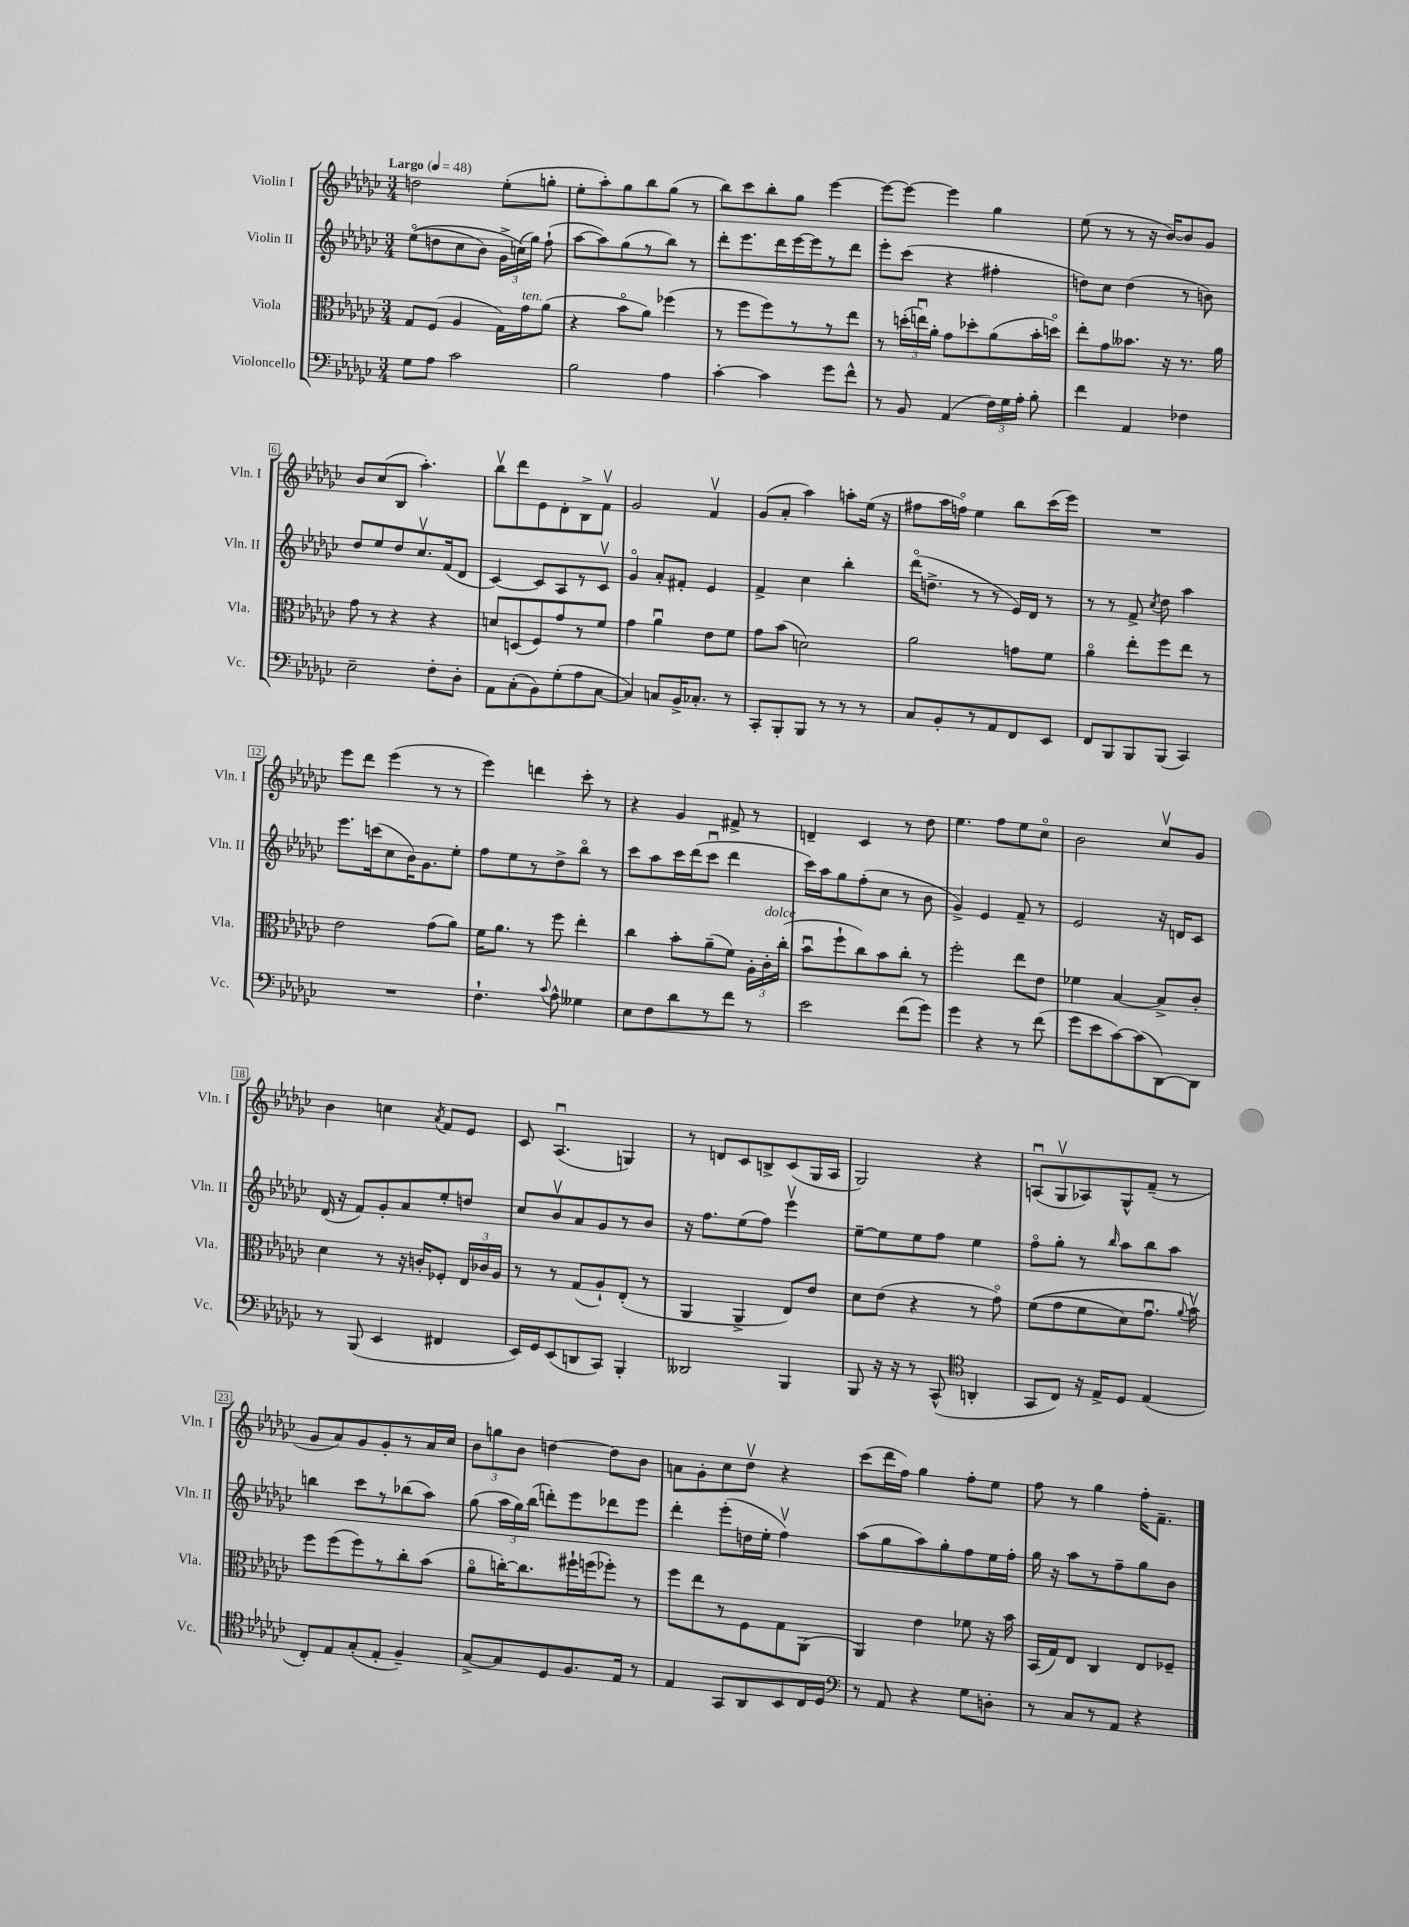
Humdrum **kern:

**kern	**kern	**kern	**kern
*part4	*part3	*part2	*part1
*staff4	*staff3	*staff2	*staff1
*I"Violoncello	*I"Viola	*I"Violin II	*I"Violin I
*I'Vc.	*I'Vla.	*I'Vln. II	*I'Vln. I
*clefF4	*clefC3	*clefG2	*clefG2
*k[b-e-a-d-g-c-]	*k[b-e-a-d-g-c-]	*k[b-e-a-d-g-c-]	*k[b-e-a-d-g-c-]
*M3/4	*M3/4	*M3/4	*M3/4
*MM48	*MM48	*MM48	*MM48
=1	=1	=1	=1
!	!	!	!LO:TX:a:B:t=Largo
8G-\L	8G-/L	((8ee-\L	2ddn\
8A-\J	(8F/J	8ddn\	.
2c-\	4A-/	8cc-\	.
.	.	8b-\J)	.
.	16G-\LL)	24g-^\LL	(8ee-'\L
.	.	(24ccn\)	.
!	!LO:TX:a:i:t=ten.	!	!
.	16g-\J	.	.
.	.	24gg-\JJ)	.
.	(8a-\J	(8ff`\	8ggn'\J
=2	=2	=2	=2
2B-\	4r	[8aa-\L	8ee-'\L
.	.	8aa-\])	8aa-'\)
.	8b-\L	(8gg-\	8gg-\
.	8a-\J)	8r	8bb-\
4A-\	(4ff-X\	8bb-\J)	(8gg-\J
.	.	8r	8r
=3	=3	=3	=3
[4c-'\	8r	8ddd-'\L	8bb-\L)
.	8ff\L	8.eee-\	8ccc-\
4c-\]	8ff\)	.	8bb-'\
.	.	16ddd-\L	.
.	8r	[16eee-\	8gg-\J
.	.	16eee-\J]	.
8g-\L	8r	8r	[4eee-\
8f^^\J	8ee-\J	8ddd-\J	.
=4	=4	=4	=4
8r	8r	8eee-'\L	8eee-\L_
8BB-/	(24ddn'\LL	(8ccc-\J	8eee-\J_
.	24eenu\)	.	.
.	24a-'\JJ	.	.
(4AA-/	8g-\L	4r	4eee-\]
.	8dd-X'\	.	.
24F\LL)	(8a-\	4ff#X'\	4gg-\
24G-\	.	.	.
24A-'\JJ	.	.	.
8B-'\	16b-'\L	.	.
.	16ddn\JJ)	.	.
=5	=5	=5	=5
4f\	8ee-'\L	8ddn\L)	(8ee-\
.	8g-\	8cc-\J	8r
4AA-/	8.b--X\J	(4dd\	8r
.	.	.	16r
.	16r	.	[16b-/KL)
4F-X\	8.r	8r	8b-/]
.	.	8bn\)	8g-/J
.	16a-\	.	.
!!LO:LB:g=z
=6	=6	=6	=6
2E-~\	8g-\	8dd-/L	8b-/L
.	8r	8ee-/	(8cc-/
.	4r	8dd-/	8B-/J
.	.	8.cc-v/	4.aa-'\)
8F'\L	4r	.	.
.	.	(16f/k	.
8D-'\J	.	8d-/J	.
=7	=7	=7	=7
8AA-\L	8dn/L	[4c-/)	8bb-v\L
(8C-'\	(8Dn/	.	8ddd-\
8BB-\)	8F/)	8c-/L]	8e-\
(8G-'\	8g-/	8A-/	8d-'\
8A-\	8r	8r	8B-^\
[8C-\J	8f/J	8c-v/J	8fv\J
=8	=8	=8	=8
4C-/])	4g-\	4g-/	2g-/
8Cn/L	4a-u\	8a-'/L	.
16BB-^/K	.	8f#X'/J	.
8.C-X'/J	.	.	.
.	8e-\L	4e-/	4fv/
8r	8f\J	.	.
=9	=9	=9	=9
8CC-'/L	8g-\L	4f^/	(8g-/L
8BBB-'/	(8b-\J	.	8a-'/J
8BBB-/J	2dn\)	4cc-\	4aa-\)
8r	.	.	.
8r	.	4bb-'\	8aan'\L
8r	.	.	(16ee-\Jk
.	.	.	16r
=10	=10	=10	=10
8C-/L	2a-\	(16ddd-\KL	8ff#X\L
.	.	8.ddn^\J	.
8BB-'/	.	.	16aa-\L
.	.	.	16ffn\JJ)
8r	.	8r	4ee-\
8AA-/	.	8r	.
8FF/	8gn\L	16e-/LL)	8bb-\L
.	.	16d-/JJ	.
8EE-/J	8f\J	8r	(16ccc-\L
.	.	.	16eee-\JJ)
=11	=11	=11	=11
8FF/L	4a-\	8r	2.r
8BBB-/	.	8r	.
8BBB-/	8ee-'\L	8f^/	.
.	.	8qcc-/	.
(8BBB-/J	8ff\	8dd-\	.
4CC-/)	8ee-\J	4aa-\	.
.	8r	.	.
!!LO:LB:g=z
=12	=12	=12	=12
2.r	2e-\	8.eee-\L	8eee-\L
.	.	.	8ddd-\J
.	.	(16cccn\k	.
.	.	8cc-\	(4eee-\
.	.	16b-\K)	.
.	.	8.g-\	.
.	(8g-\L	.	8r
.	8a-\J)	8ee-'\J	8r
=13	=13	=13	=13
4.F`\	16f\KL	8ff\L	4eee-\)
.	8.a-\J	.	.
.	.	8ee-\	.
.	8r	8r	4dddn\
8qqc-/	.	.	.
8A-^^\	8ff\	8dd-^\	.
4G--X\	4ee-'\	8bb-\J	8ccc-'\
.	.	8r	8r
=14	=14	=14	=14
8E-\L	4cc-\	8ccc-\L	4r
8F\	.	8aa-\	.
8d-\	8b-'\L	16ccc-\L	4g-/
.	.	(16ddd-\J	.
8r	(8a-~\	8ccc-u\J	.
8f\J	8f\J)	4ddd-\	8f#X^/
8r	24A-'\LL	.	8r
!	!LO:TX:a:i:t=dolce	!	!
.	24c-'\	.	.
.	(24cc-'\JJ	.	.
=15	=15	=15	=15
2e-\	8b-u\L	16ccc-\LL)	4dn~/
.	.	16aa-\J	.
.	8ff`\	8gg-\	.
.	8cc-\)	(8ff'\	4c-/
.	8b-\	8cc-\J	.
(8f\L	8cc-'\J	8r	8r
8g-\J)	8r	8b-\	8dd-\
=16	=16	=16	=16
4g-\	2ff'\	4g-^/)	4.ee-\
4r	.	4e-/	.
.	.	.	8ff\L
8r	8ee-\L	8f~/	8ee-\
(8f\	8e-\J	8r	8cc-\J
=17	=17	=17	=17
8g-\L	4f-X\	2e-/	2b-\
8e-\	.	.	.
[8c-\)	[4B-/	.	.
(8c-\]	.	.	.
[8DD-\)	8B-^/L]	16r	8cc-v/L
.	.	16dn/KL	.
8DD-\J]	8c-'/J	8c-/J	8g-/J
!!LO:LB:g=z
=18	=18	=18	=18
8r	4d-\	(16d-/	4b-\
.	.	16r	.
(8BBB-/	.	8f/L)	.
4EE-/	8r	8g-'/	4ccn\
.	16r	8a-/	.
.	16cn'/KL	.	.
.	.	.	8qa-/
4FF#X/	8F-X'/J	8ee-'/	8f/L
.	24E-/LL	8ddn/J	8e-/J
.	24c-X/	.	.
.	24A-/JJ	.	.
=19	=19	=19	=19
16EE-/LL)	8r	8cc-/L	8c-/
16GG-/J	.	.	.
(8EE-/	8r	8b-v/	(4.A-u/
8DDn/	(8G-/L	8a-/	.
8CC-/J)	8A-`/)	8g-/	.
4BBB-'/	(8E-'/J	8r	4Gn/)
.	8r	8b-/J	.
=20	=20	=20	=20
2DD--X/	4AA-/	16r	8r
.	.	8.ff\L	.
.	.	.	8dn/L
.	4AA-^/	(8ee-\	8c-/
.	.	8ff\J)	8Bn^/
4BBB-/	8E-/L)	4eee-v\	(8c-/
.	8e-/J	.	16G-/L
.	.	.	16A-/JJ
=21	=21	=21	=21
8BBB-/	8d-\L	[8ee-~\L	2G-/)
16r	(8e-\J	8ee-\]	.
16r	.	.	.
8r	4r	8ee-\	.
(8CC-^^/	.	8ff\J	.
*clefC4	*	*	*
4AAn'/	8r	4ee-\	4r
.	8g-\)	.	.
=22	=22	=22	=22
8GG-/L	((8f\L	8ff\L	(8Anu/L
8C-/J)	8g-\	8gg-'\J	8G-v/
16r	8f\	8r	8A-X/)
16E-^/KL	.	.	.
.	.	16qqbb-/	.
8D-/J	8d-\)	8aa-\L	8G-^^/
(4E-/	8.g-u\J	8bb-\	(8f~/J
.	.	8aa-\J	8r
.	8qqa-/	.	.
.	16b-v\)	.	.
!!LO:LB:g=z
=23	=23	=23	=23
8C-'/L)	8ff\L	4bbn\	8g-/L
8E-/	(8ff\	.	8a-/)
(8G-'/	8ff\)	8ccc-\L	8g-/
8E-'/J	8r	8r	8g-'/
4F~/)	8cc-'\	(8bb-X\	8r
.	(8b-\J	8aa-\J)	16a-/L
.	.	.	16cc-/JJ
=24	=24	=24	=24
[8G-^/L	8a-\L	(8gg-\	12b-\L
.	.	.	12ggn\
8G-/]	[16ccn'\K)	24aa-\LL	.
.	.	24gg-\)	12b-\J
.	8.cc\]	.	.
.	.	(24bb-\JJ	.
8D-/	.	8dddn'\L)	[4ddn\
8.F/	16ff#X`\L	8eee-\	.
.	(16ffn\J	.	.
.	8ff-X'\J)	8ddd-X\	8dd\L]
16E-/Jk	.	.	.
8r	8r	8eee-\J	8b-\J
=25	=25	=25	=25
4E-/	8ff\L	4ddd-'\	8an\L
.	8ee-\	.	8g-'\
8GG-/L	8r	(8eee-'\L	8cc-\
8AA-/	8F\	16ddn\L	8dd-v\J
.	.	16ee-'\JJ	.
8BB-/	8G-\	4ffv\)	4r
16C-/L	(8AA-\J	.	.
16D-/JJ	.	.	.
=26	=26	=26	=26
*clefF4	*	*	*
8r	4AA-/)	(8aa-\L	(8ccc-\L
8AA-/	.	8gg-\	16ddd-\L
.	.	.	16ff\JJ)
4r	4e-\	8aa-\)	4gg-\
.	.	8gg-'\	.
8G-\L	8f-X\	8ff\	8ff'\L
8Dn'\J	16r	16ee-\L	8ee-\J
.	16b-\	16ff'\JJ	.
=27	=27	=27	=27
8r	(16BB-/LL	16gg-\	8ff\
.	16G-/J)	16r	.
8C-/L	8E-/J	8aa-\L	8r
8r	4C-/	8r	4gg-\
8AA-/J	.	8ff~\	.
4r	8E-/L	8gg-\	16ff'\KL
.	.	.	8.f~\J
.	8F-X~/J	8b-\J	.
==	==	==	==
*-	*-	*-	*-
